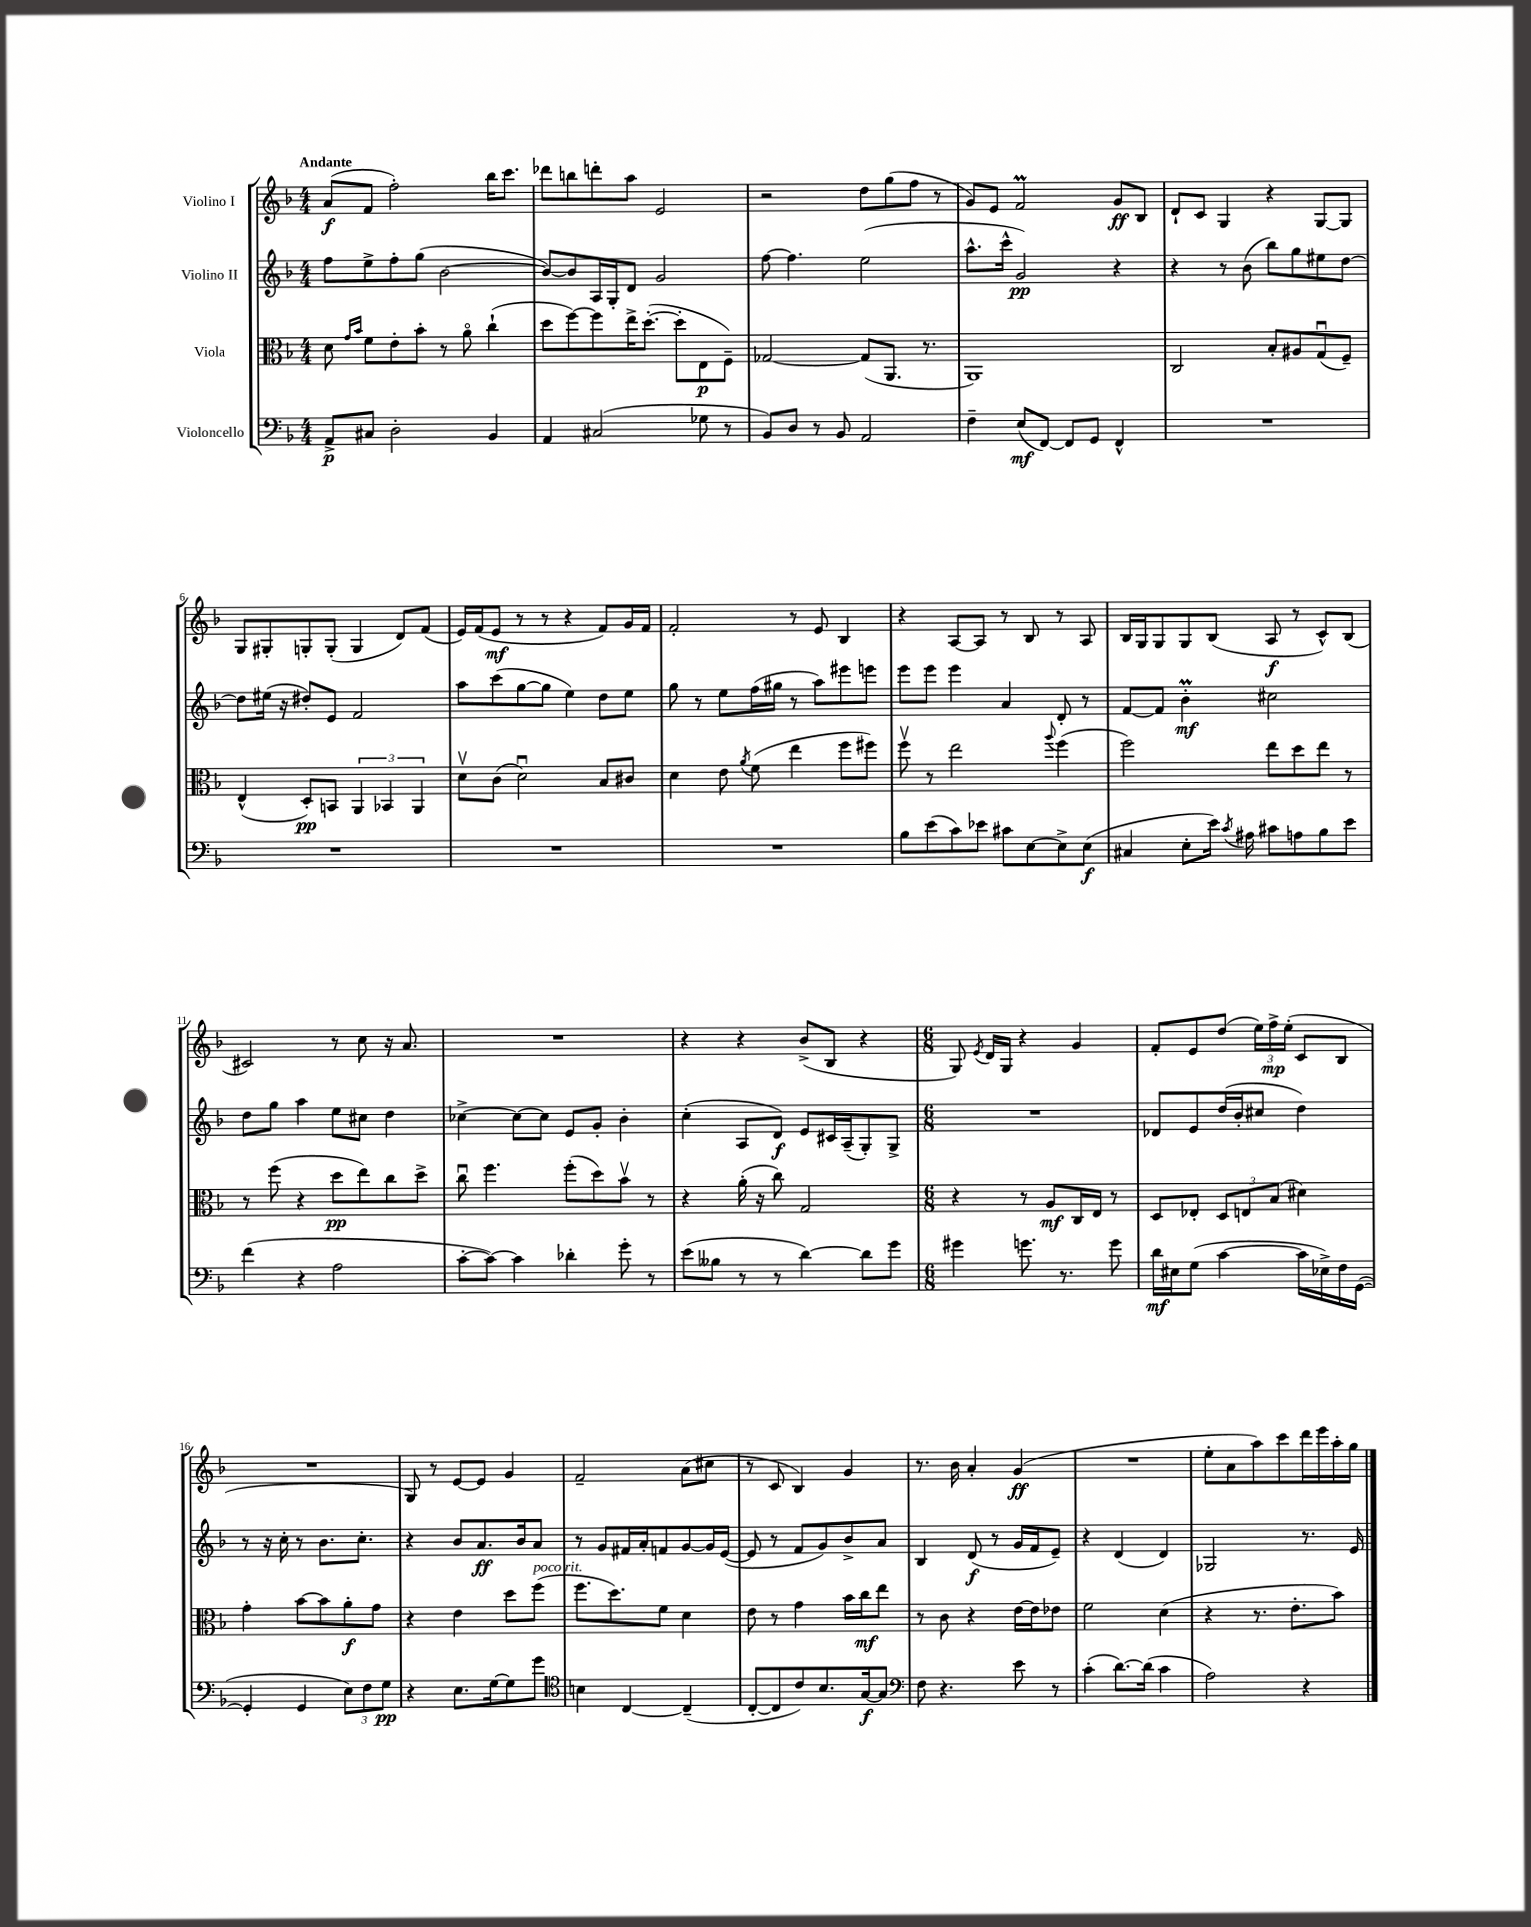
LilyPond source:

<<
\new StaffGroup <<
\new Staff = "s0" \with { instrumentName = "Violino I" } {
    \clef treble \key f \major \numericTimeSignature \time 4/4 \tempo "Andante"
    \autoBeamOff a'8[\f( f'8] f''2-.) bes''16[ c'''8.] |
    des'''8[ b''8 d'''8-. a''8] e'2 |
    r2 d''8[ g''8( f''8] r8 |
    g'8[) e'8] f'2\prall g'8[\ff bes8] |
    d'8[-! c'8] g4 r4 g8[~ g8] |
    g8[ gis8-. g8-. g8]-.( g4 d'8[) f'8]( |
    e'16[) f'16( e'8]\mf r8 r8 r4 f'8[) g'16 f'16] |
    f'2-. r8 e'8 bes4 |
    r4 a8[~ a8] r8 bes8 r8 a8 |
    bes16[ g16 g8 g8 bes8]( a8\f r8 c'8[-^) bes8]( |
    cis'2) r8 c''8 r16 a'8. |
    R1 |
    r4 r4 bes'8[->( bes8] r4 |
    \numericTimeSignature \time 6/8 g8) \acciaccatura { e'8 } d'16[ g16] r4 g'4 |
    f'8[-. e'8 d''8]( \tuplet 3/2 { e''16[) f''16->\mp e''16]-.( } c'8[ bes8] |
    R2. |
    g8) r8 e'8[~ e'8] g'4 |
    f'2-- a'8[( cis''8] |
    r8 c'8 bes4) g'4 |
    r8. bes'16 a'4-. g'4\ff( |
    R2. |
    e''8[-. a'8 a''8) c'''8 d'''16 e'''16 a''16-. g''16] \bar "|." |
}
\new Staff = "s1" \with { instrumentName = "Violino II" } {
    \clef treble \key f \major \numericTimeSignature \time 4/4
    \autoBeamOff f''8[ e''8-> f''8-. g''8]( bes'2~ |
    bes'8[~) bes'8 a16 g16-. d'8] g'2 |
    f''8~ f''4. e''2( |
    a''8.[-^ c'''16]-^ g'2\pp) r4 |
    r4 r8 bes'8( bes''8[) g''8 eis''8 d''8]~ |
    d''8[ eis''16]( r16 dis''8[-.) e'8] f'2 |
    a''8[ c'''8( g''8~ g''8] e''4) d''8[ e''8] |
    g''8 r8 e''8[ f''16( gis''16] r8 a''8[) eis'''8 e'''8] |
    e'''8[ e'''8] e'''4 a'4 d'8-. r8 |
    f'8[~ f'8] bes'4-.\prall\mf cis''2 |
    d''8[ g''8] a''4 e''8[ cis''8] d''4 |
    ces''4~-> ces''8[~ ces''8] e'8[ g'8]-. bes'4-. |
    c''4-.( a8[ d'8]\f) e'8[ cis'16 a16--( g8-.) g8]-> |
    \numericTimeSignature \time 6/8 R2. |
    des'8[ e'8 d''16( bes'16-. cis''8] d''4) |
    r8 r16 c''16-. r8 bes'8.[ c''8.]-. |
    r4 bes'8[ a'8.\ff bes'16 a'8] |
    r8 g'8[ fis'16 a'16-. f'8 g'8~ g'16 e'16]~( |
    e'8 r8 f'8[ g'8) bes'8-> a'8] |
    bes4 d'8\f( r8 g'16[ f'16 e'8]--) |
    r4 d'4( d'4) |
    ges2 r8. e'16 \bar "|." |
}
\new Staff = "s2" \with { instrumentName = "Viola" } {
    \clef alto \key f \major \numericTimeSignature \time 4/4
    \autoBeamOff d'8 \grace { g'16[ bes'16] } f'8[ e'8-. bes'8]-. r8 a'8\flageolet c''4-!( |
    d''8[ f''8~) f''8 e''16-> d''8.]~-.( d''8[-. e8\p f8]--) |
    ges2~ ges8[( a,8.] r8. |
    a,1) |
    c2 bes8[-. ais8 g8\downbow( f8]--) |
    e4-^( d8[-.\pp) b,8] \tuplet 3/2 { a,4 bes,4 a,4 } |
    d'8[\upbow c'8]( d'2\downbow) bes8[ cis'8] |
    d'4 e'8 \acciaccatura { a'8 } f'8( e''4 f''8[ fis''8]) |
    f''8\upbow r8 e''2 \appoggiatura { a''8 } f''4( |
    f''2) e''8[ d''8 e''8] r8 |
    r8 f''8( r4 d''8[\pp e''8) c''8 d''8]-> |
    c''8\downbow f''4. f''8[-.( d''8) bes'8]\upbow r8 |
    r4 a'16-.( r16 c''8) g2 |
    \numericTimeSignature \time 6/8 r4 r8 a8[\mf c16 e16] r8 |
    d8[ ees8]-. \tuplet 3/2 { d8[ e8 bes8]( } dis'4) |
    g'4-. bes'8[~ bes'8 a'8-.\f g'8] |
    r4 e'4 d''8[ f''8]^\markup { \italic "poco rit." }( |
    f''8.[ d''8.) f'8] d'4 |
    e'8 r8 g'4 bes'16[ c''16\mf e''8] |
    r8 c'8 r4 e'16[~ e'16 ees'8] |
    f'2 d'4( |
    r4 r8. e'8.[-. bes'8]) \bar "|." |
}
\new Staff = "s3" \with { instrumentName = "Violoncello" } {
    \clef bass \key f \major \numericTimeSignature \time 4/4
    \autoBeamOff a,8[->\p cis8] d2-. bes,4 |
    a,4 cis2( ges8 r8 |
    bes,8[) d8] r8 bes,8 a,2 |
    f4-- e8[\mf( f,8]~) f,8[ g,8] f,4-^ |
    R1 |
    R1 |
    R1 |
    R1 |
    bes8[ e'8( c'8) ees'8] cis'8[ e8~ e8-> e8]\f( |
    cis4 e8[-. e'16]) \acciaccatura { c'8 } ais16 cis'8[ a8 bes8 e'8] |
    f'4( r4 a2 |
    c'8[~-. c'8]~) c'4 des'4-. g'8-. r8 |
    e'8[( beses8] r8 r8 d'4~) d'8[ g'8] |
    \numericTimeSignature \time 6/8 gis'4 g'8. r8. g'8 |
    d'16[\mf eis16 g8]( c'4~ c'16[ ees16->) f16 g,16]~( |
    g,4-. g,4 \tuplet 3/2 { e8[) f8 g8]\pp } |
    r4 e8.[ g16~ g8 g'8] |
    \clef tenor b4 c4~ c4--( |
    c8[~-. c8 c'8) bes8. g16~\f g8] |
    \clef bass f8 r4. e'8 r8 |
    c'4-.( d'8.[~) d'16]( c'4 |
    a2) r4 \bar "|." |
}
>>
>>
